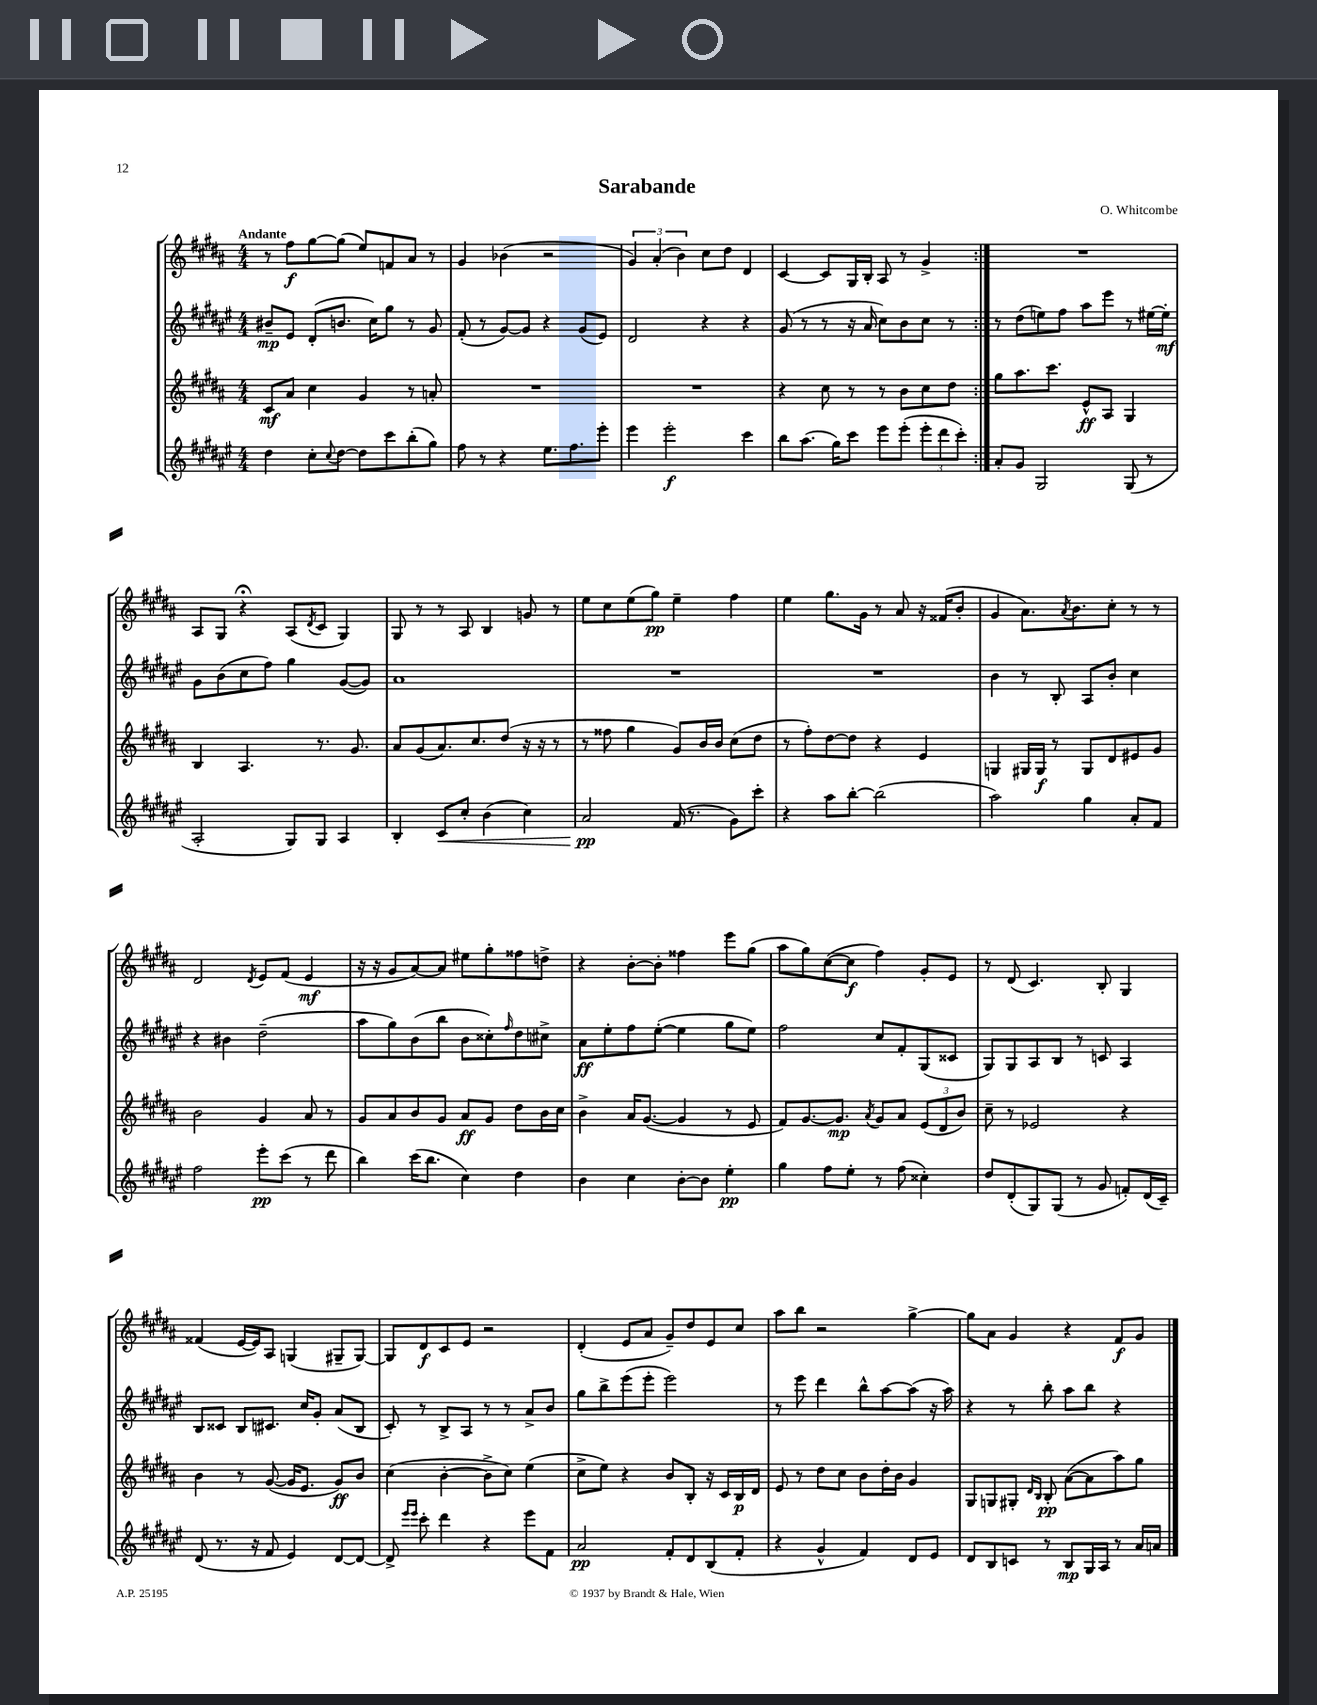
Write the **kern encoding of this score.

**kern	**kern	**kern	**kern
*staff4	*staff3	*staff2	*staff1
*clefG2	*clefG2	*clefG2	*clefG2
*k[f#c#g#d#a#e#]	*k[f#c#g#d#a#]	*k[f#c#g#d#a#e#]	*k[f#c#g#d#a#]
*M4/4	*M4/4	*M4/4	*M4/4
4dd#	8c#	8b#~	8r
.	8a#	8e#	8ff#
8cc#'	4cc#	(8d#'	[8gg#
8qqcc#	.	.	.
[8dd#	.	8.b	(8gg#]
8dd#]	4g#	.	8ee)
.	.	16cc#)	.
8ccc#	.	8gg#	8f
(8bb'	8r	8r	8a#
8gg#)	8a'	8g#	8r
=	=	=	=
8ff#	1r	(8f#'	4g#
8r	.	8r	.
4r	.	[8g#)	(4b-
.	.	8g#]	.
8.ee#	.	4r	2r
8.ff#	.	.	.
.	.	(8g#	.
8eee#'	.	8e#)	.
=	=	=	=
4eee#	1r	2d#	6g#)
.	.	.	(6a#'
2eee#'	.	.	.
.	.	.	6b)
.	.	4r	8cc#
.	.	.	8dd#
4ccc#	.	4r	4d#
=	=	=	=
8bb	4r	(8g#	[4c#
(8.aa#	.	8r	.
.	8cc#	8r	8c#]
16gg#)	.	.	.
8ccc#	8r	16r	16G#
.	.	16a#	16B'
8eee#	8r	8cc#)	8A#
(8eee#'	8b	8b	8r
12eee#'	8cc#	8cc#	4g#^
12ddd#	.	.	.
.	8dd#	8r	.
12ccc#')	.	.	.
=:|!	=:|!	=:|!	=:|!
8a#'	8gg#	8r	1r
8g#	8.aa#	(8dd#	.
2G#	.	8ee)	.
.	8.ccc#	.	.
.	.	8ff#	.
.	8e^^	8aa#	.
.	8A#	8eee#	.
(8G#	4G#	8r	.
8r	.	[16ee#	.
.	.	16ee#']	.
=	=	=	=
2A#'	4B	8g#	8A#
.	.	(8b	8G#
.	4.A#	8cc#	4r;
.	.	8ff#)	.
8G#)	.	4gg#	(8A#
.	.	.	8qd#
8G#	8.r	.	8c#
4A#	.	([8g#	4G#)
.	8.g#	.	.
.	.	8g#])	.
=	=	=	=
4B'	8a#	1a#	8G#
.	(8g#	.	8r
8c#	8.a#)	.	8r
8cc#'	.	.	8A#
.	8.cc#	.	.
(4b	.	.	4B
.	(8dd#	.	.
4cc#)	16r	.	8g
.	16r	.	.
.	8r	.	8r
=	=	=	=
2a#	8r	1r	8ee
.	8ff##	.	8cc#
.	4gg#	.	(8ee
.	.	.	8gg#)
(16f#	8g#)	.	4ee~
8.r	.	.	.
.	16b	.	.
.	16b	.	.
8g#)	(8cc#	.	4ff#
8ccc#'	8dd#	.	.
=	=	=	=
4r	8r	1r	4ee
.	8ff#')	.	.
8aa#	[8dd#	.	8.gg#
[8bb'	8dd#]	.	.
.	.	.	16g#
(2bb]	4r	.	8r
.	.	.	8a#
.	4e	.	16r
.	.	.	(16f##
.	.	.	8b'
=	=	=	=
2aa#)	4G	4b	4g#
.	16G#	8r	8.a#)
.	16G#	.	.
.	8r	8B'	.
.	.	.	8qa#
.	.	.	8.b
4gg#	8G#	8A#	.
.	8d#	8b'	8cc#'
8a#'	8e#	4cc#	8r
8f#	8g#	.	8r
=	=	=	=
2ff#	2b	4r	2d#
.	.	4b#	.
.	.	.	8qd#
8eee#'	4g#	(2dd#~	8e
(8ccc#	.	.	(8f#
8r	8a#	.	4e
8ddd#	8r	.	.
=	=	=	=
4bb)	8g#	8aa#	16r
.	.	.	16r
.	8a#	8gg#)	8g#
(16ccc#	8b	(8b	[8a#)
8.bb	.	.	.
.	8g#	8bb	8a#]
4cc#)	8a#	8b	8ee#
.	8g#	8cc##')	8gg#'
.	.	16qqff#	.
4dd#	8dd#	8dd#	8ff##
.	16b	8cc#^	8dd^
.	16cc#	.	.
=	=	=	=
4b	4b^	8a#	4r
.	.	8ee#'	.
4cc#	16a#	8ff#	[8b'
.	([8.g#	.	.
.	.	([8ee#'	8b']
[8b'	4g#]	4ee#]	4ff##
8b]	.	.	.
4ee#'	8r	8gg#	8eee
.	8e	8ee#)	(8gg#
=	=	=	=
4gg#	8f#)	2ff#	8aa#
.	[8.g#	.	8gg#)
8ff#	.	.	([8cc#
.	8.g#]	.	.
8ee#'	.	.	8cc#]
.	8qa#	.	.
8r	8g#	8cc#	4ff#)
(8ff#	8a#	8f#'	.
4cc##')	(12e	(8G#	8g#'
.	12d#	.	.
.	.	8c##	8e
.	12b)	.	.
=	=	=	=
8dd#	8cc#~	8G#)	8r
(8d#'	8r	8G#	(8d#
8G#)	2e-	8A#	4.c#)
(8G#	.	8B	.
8r	.	8r	.
8g#	.	8c	8B'
8f')	4r	4A#	4G#
(16d#	.	.	.
16c#~)	.	.	.
=	=	=	=
(8d#	4b	8B	(4f##
8.r	.	8c##	.
.	8r	8B	[16e
16r	.	.	16e])
8f#	([8g#	8.c#	8A#
4e#)	16g#]	.	(4G
.	8.e	16cc#	.
.	.	8g#'	.
[8d#	8g#)	(8a#	8G#~
8d#_	8b	8B	[8G#)
=	=	=	=
8d#^]	(4cc#	8c#')	8G#]
16qqeee#	.	.	.
16qqeee#	.	.	.
8ccc#'	.	8r	8d#
4ddd#	[4b'	8B^	8c#
.	.	8A#	8e
4r	8b^]	8r	2r
.	8cc#)	8r	.
8eee#	(4ee	8a#^	.
8f#	.	8b	.
=	=	=	=
2a#	8cc#^	8gg#	(4d#'
.	8ee)	8bb^	.
.	4r	(8eee#	8e
.	.	8eee#'	8a#
8f#'	8b	2eee#)	8g#~)
8d#	8B'	.	8dd#
(8B	16r	.	8e
.	16c#	.	.
8f#'	16B	.	8cc#
.	16d#	.	.
=	=	=	=
4r	8e	8r	8aa#
.	8r	8eee#	8bb
4g#^^	8dd#	4ddd#	2r
.	8cc#	.	.
4f#)	8b	8bb^^	.
.	16dd#'	[8aa#	.
.	16b	.	.
8d#	4g#	(8aa#]	[4gg#^
8e#	.	16r	.
.	.	16aa#)	.
=	=	=	=
8d#	8G#	4r	8gg#]
8B	8G	.	8a#
8c	8G#'	8r	4g#
.	16qqd#	.	.
.	16qqB	.	.
8r	8B'	8bb'	.
8B	([8a#	8aa#	4r
16G#	8a#]	8bb	.
16A#	.	.	.
8r	8aa#)	4r	8f#
16a#	8gg#	.	8g#
16a	.	.	.
==	==	==	==
*-	*-	*-	*-
